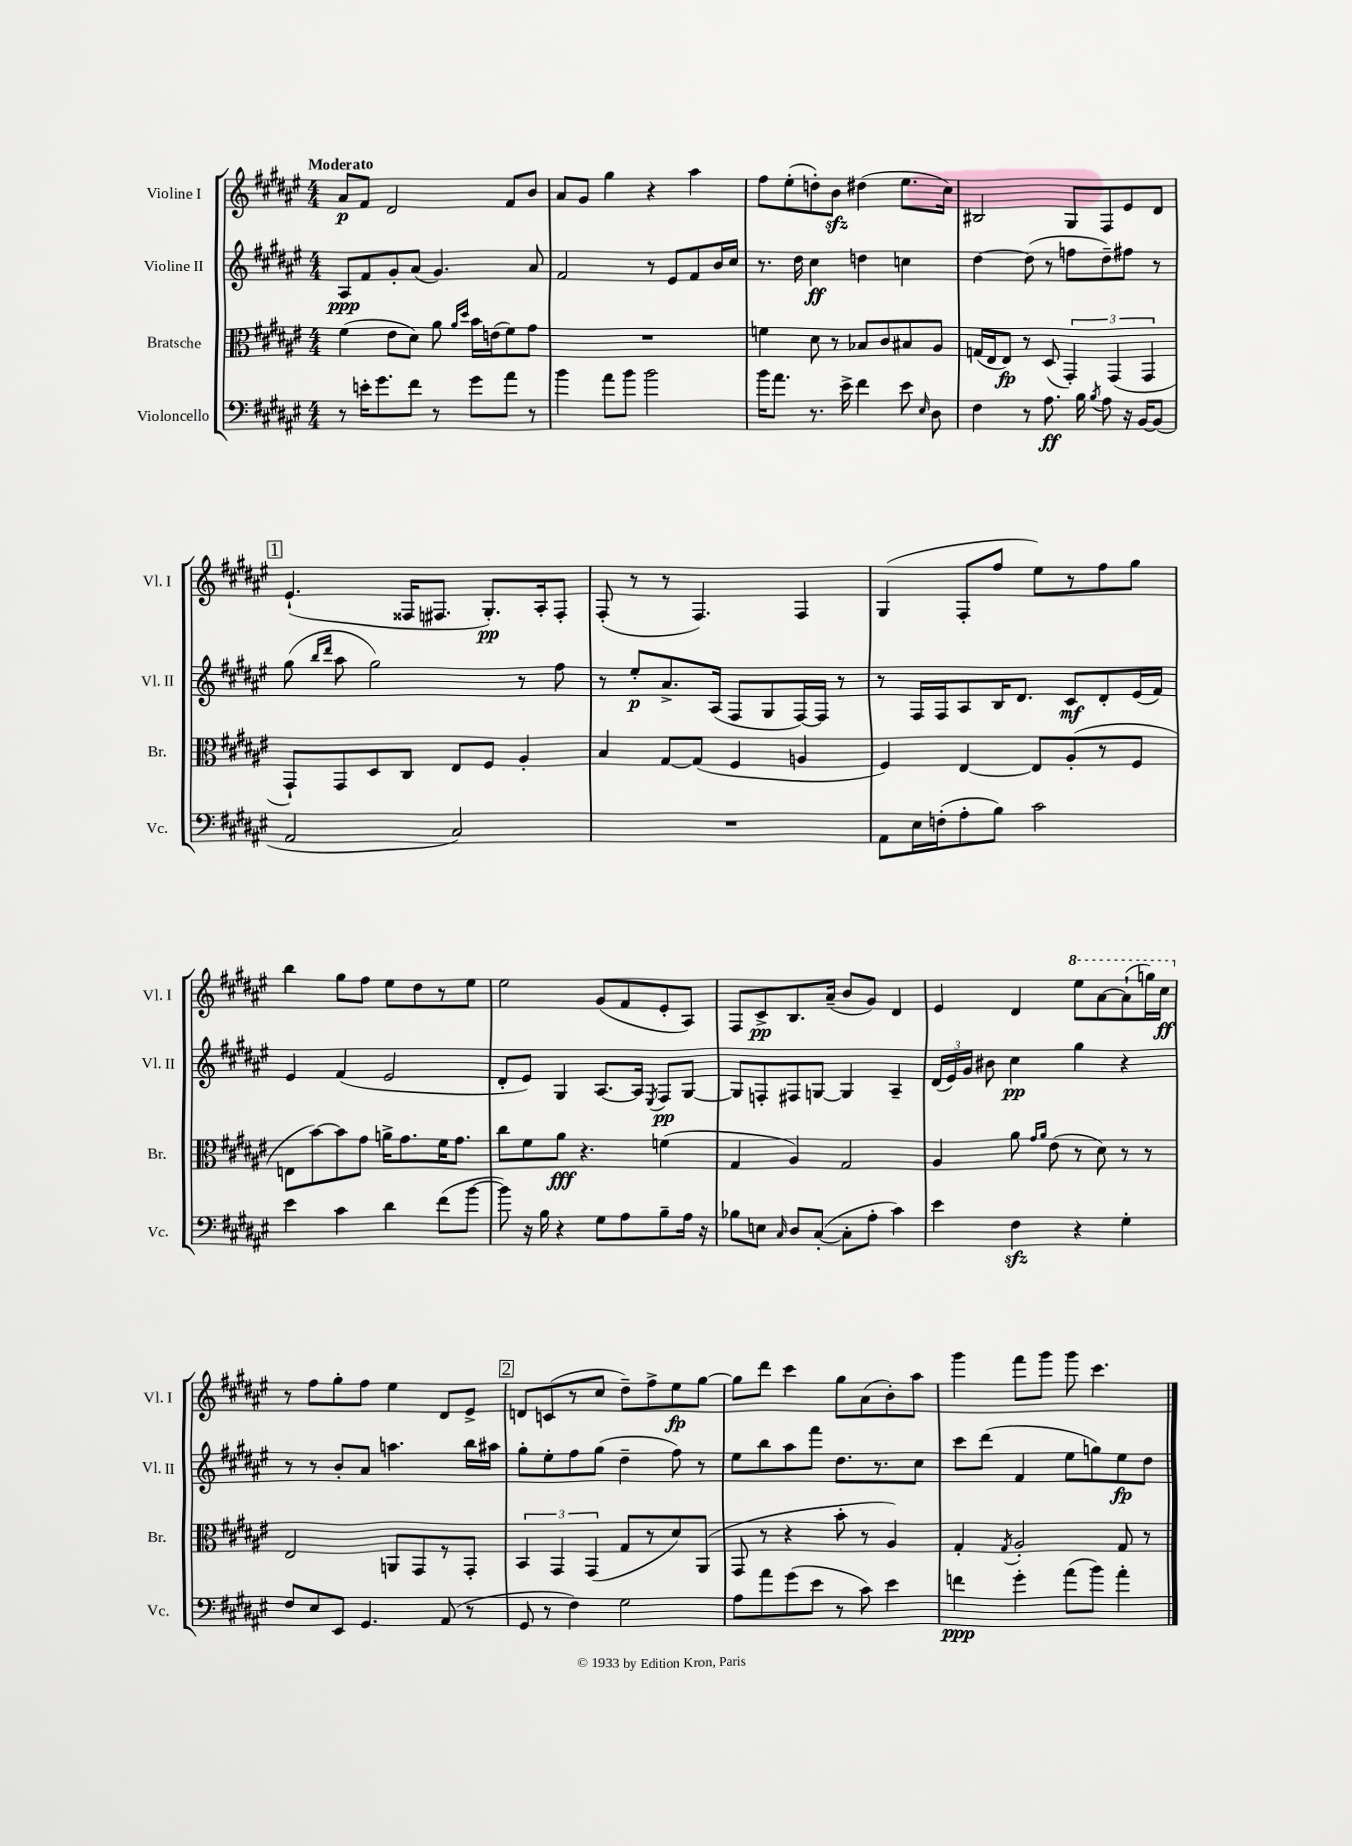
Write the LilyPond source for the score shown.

<<
\new StaffGroup <<
\new Staff = "s0" \with { instrumentName = "Violine I" shortInstrumentName = "Vl. I" } {
    \clef treble \key fis \major \numericTimeSignature \time 4/4 \tempo "Moderato"
    \autoBeamOff ais'8[\p fis'8] dis'2 fis'8[ b'8] |
    ais'8[ gis'8] gis''4 r4 ais''4 |
    fis''8[ eis''8-.( d''8-.) b'8]\sfz dis''4( eis''8.[ cis''16]) |
    bis2 gis8[ fis8 eis'8 dis'8] |
    \mark \markup { \box "1" } eis'4.-!( fisis16[ fis8.] gis8.[-.\pp) ais16-. fis8]-. |
    fis8-.( r8 r8 fis4.) fis4 |
    gis4( fis8[-. fis''8] eis''8[) r8 fis''8 gis''8] |
    b''4 gis''8[ fis''8] eis''8[ dis''8 r8 eis''8] |
    eis''2 gis'8[( fis'8 eis'8-. ais8]) |
    fis8[ cis'8->\pp b8. ais'16]--( b'8[ gis'8]) dis'4 |
    eis'4 dis'4 \ottava #1 eis'''8[ ais''8~ ais''8-!( g'''16) cis'''16]\ff \ottava #0 |
    r8 fis''8[ gis''8-. fis''8] eis''4 dis'8[ eis'8]-> |
    \mark \markup { \box "2" } d'8[ c'8( r8 cis''8] dis''8[--) fis''8-> eis''8\fp gis''8]~ |
    gis''8[ dis'''8] cis'''4 gis''8[ ais'8( b'8-.) ais''8] |
    gis'''4 fis'''8[ gis'''8] gis'''8 cis'''4. \bar "|." |
}
\new Staff = "s1" \with { instrumentName = "Violine II" shortInstrumentName = "Vl. II" } {
    \clef treble \key fis \major \numericTimeSignature \time 4/4
    \autoBeamOff ais8[\ppp fis'8 gis'8-. ais'8]( gis'4.) ais'8 |
    fis'2 r8 eis'8[ fis'8 b'16 cis''16] |
    r8. dis''16 cis''4\ff d''4 c''4 |
    dis''4~ dis''8( r8 f''8[ dis''8--) fis''8] r8 |
    \mark \markup { \box "1" } gis''8( \grace { b''16[ dis'''16] } ais''8 gis''2) r8 fis''8 |
    r8 eis''8[-.\p ais'8.-> ais16]( fis8[ gis8 fis16~) fis16] r8 |
    r8 fis16[ fis16 ais8 b16 dis'8.] cis'8[\mf dis'8-. eis'16( fis'16]) |
    eis'4 fis'4( eis'2 |
    dis'8[-. eis'8]) gis4 ais8.[~ ais16] \acciaccatura { eis8 } fis8[\pp gis8]~ |
    gis8[ f8-. fis8 g8]~ g4 ais4-- |
    \tuplet 3/2 { dis'16[( eis'16) gis'16] } bis'8 cis''4\pp gis''4 r4 |
    r8 r8 b'8[-. ais'8] a''4. b''16[ ais''16] |
    \mark \markup { \box "2" } gis''8[-. eis''8-. fis''8 gis''8]( dis''4-- fis''8) r8 |
    eis''8[ b''8 ais''8 fis'''8] dis''8.[ r8. cis''8] |
    cis'''8[ dis'''8]( fis'4 eis''8[ g''8) eis''8\fp dis''8] \bar "|." |
}
\new Staff = "s2" \with { instrumentName = "Bratsche" shortInstrumentName = "Br." } {
    \clef alto \key fis \major \numericTimeSignature \time 4/4
    \autoBeamOff fis'4( eis'8[ dis'8]) ais'8 \grace { ais'16[ dis''16] } b'16[ e'16( fis'8) gis'8] |
    R1 |
    f'4 dis'8 r8 bes8[ cis'8 bis8 ais8] |
    g16[( eis16 eis8]\fp) r8 dis8( \tuplet 3/2 { gis,4-.) gis,4( gis,4 } |
    \mark \markup { \box "1" } gis,8[-!) gis,8 dis8 cis8] eis8[ fis8] ais4-. |
    b4 gis8[~ gis8]( fis4 a4 |
    fis4) eis4~ eis8[ ais8-.( r8 fis8] |
    e8[ b'8~) b'8 gis'8] a'16[-> gis'8. fis'16 gis'8.] |
    cis''8[ fis'8 ais'8]\fff r4. f'4( |
    gis4 ais4) gis2 |
    ais4 ais'8 \grace { gis'16[ ais'16] } eis'8( r8 dis'8) r8 r8 |
    eis2 a,8[ gis,8 r8 gis,8]-. |
    \mark \markup { \box "2" } \tuplet 3/2 { b,4 gis,4 gis,4( } gis8[ r8 dis'8) ais,8]( |
    gis,8 r8 r4 b'8-. r8 ais4) |
    gis4-. \acciaccatura { gis8 } ais2-. gis8 r8 \bar "|." |
}
\new Staff = "s3" \with { instrumentName = "Violoncello" shortInstrumentName = "Vc." } {
    \clef bass \key fis \major \numericTimeSignature \time 4/4
    \autoBeamOff r8 e'16[-. gis'8. fis'8] r8 gis'8[ ais'8] r8 |
    b'4 ais'8[ b'8] b'2 |
    b'16[ ais'8.] r8. eis'16-> fis'4 eis'8 \grace { eis16 } dis8 |
    fis4 r8 ais8.\ff b16 \acciaccatura { b8 } ais8 r16 b,16[~ b,8]( |
    \mark \markup { \box "1" } ais,2 cis2) |
    R1 |
    ais,8[ eis16 f16-.( ais8-. b8]) cis'2 |
    eis'4 cis'4 dis'4 fis'8[( b'8]~ |
    b'8) r16 b16 r4 gis8[ ais8 b8-- ais16] r16 |
    bes8[ e8] \grace { cis16 } dis8[ cis8]~-.( cis8[-. ais8]-. cis'4) |
    eis'4 fis4\sfz r4 gis4-. |
    fis8[ eis8 eis,8] gis,4. ais,8( r8 |
    \mark \markup { \box "2" } gis,8 r8 fis4) gis2 |
    ais8[ ais'8 gis'8( eis'8] r8 cis'8) eis'4 |
    f'4\ppp gis'4-. ais'8[( b'8]) ais'4-. \bar "|." |
}
>>
>>
\layout { \context { \Score \remove "Bar_number_engraver" } }
